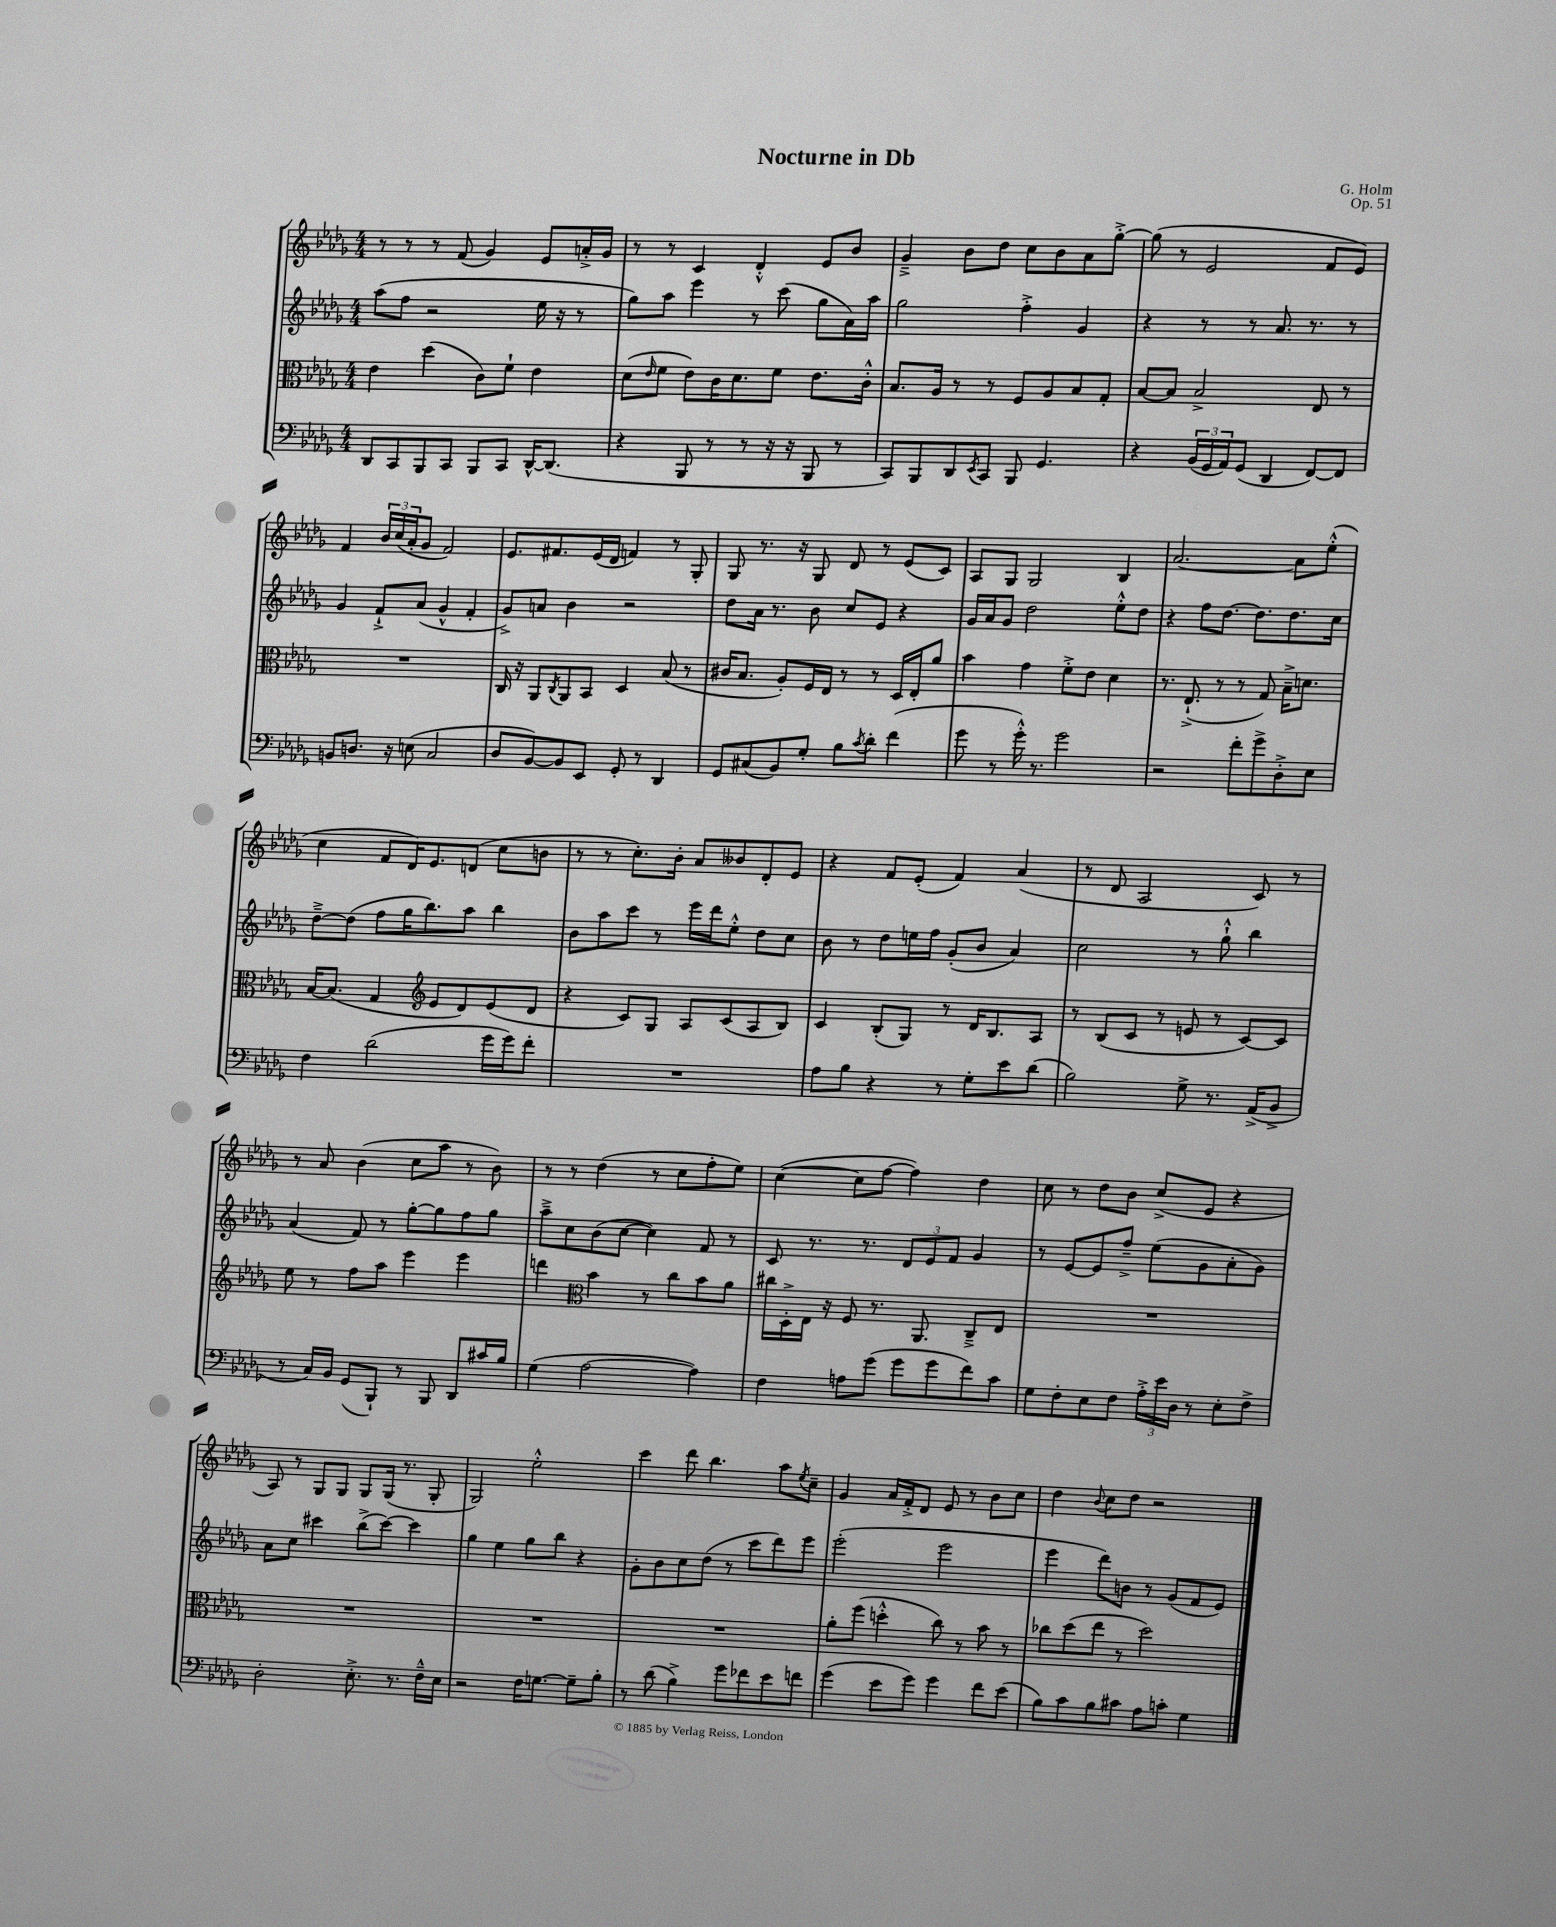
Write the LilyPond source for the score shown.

\header { title = "Nocturne in Db" composer = "G. Holm" opus = "Op. 51" }
<<
\new StaffGroup <<
\new Staff = "s0" {
    \clef treble \key des \major \numericTimeSignature \time 4/4
    r8 r8 r8 f'8( ges'4) ees'8 a'16-.-> ges'16 |
    r8 r8 c'4 des'4-.-^ ees'8 bes'8 |
    ges'4---> bes'8 des''8 c''8 bes'8 aes'8 ges''8~-.-> |
    ges''8( r8 ees'2 f'8 ees'8) |
    f'4 \tuplet 3/2 { bes'16 c''16( aes'16-. } ges'8 f'2) |
    ees'8. fis'8. ees'16( des'16 f'4) r8 ges8-. |
    ges8 r8. r16 ges8 des'8 r8 ees'8( c'8) |
    aes8 ges8 ges2 bes4 |
    aes'2.~ aes'8 ees''8-.-^( |
    c''4 f'8 des'16) ees'8. d'8( c''8 b'8 |
    r8 r8 c''8.-.) bes'16-. aes'8 beses'8 des'8-. ees'8 |
    r4 f'8 ees'8-.( f'4) aes'4( |
    r8 des'8 aes2 c'8) r8 |
    r8 aes'8 bes'4( c''8 aes''8 r8 bes'8) |
    r8 r8 des''4( r8 c''8 f''8-. ees''8) |
    c''4~( c''8 f''8~ f''4) des''4 |
    c''8 r8 des''8 bes'8 c''8->( ees'8 r4 |
    aes8) r8 ges8 ges8 ges8 ges16( r8. ges8-. |
    ges2) ees''2-.-^ |
    c'''4 des'''8 bes''4. aes''8 \acciaccatura { ees''8 } c''8-- |
    ges'4 aes'16 f'16-.-> des'8 ees'8 r8 bes'8 c''8 |
    des''4 \appoggiatura { bes'8 } c''8 des''8 r2 \bar "|." |
}
\new Staff = "s1" {
    \clef treble \key des \major \numericTimeSignature \time 4/4
    aes''8( f''8 r2 ees''16 r16 r8 |
    ges''8) aes''8 ees'''4 r8 c'''8( ges''8 aes'16) aes''16 |
    ges''2 f''4-.-> ges'4 |
    r4 r8 r8 aes'8. r8. r8 |
    ges'4 f'8-!-> aes'8( ges'4-^ f'4-. |
    ges'8->) a'8 bes'4 r2 |
    des''8 aes'16 r8. bes'8 c''8 ees'8 r4 |
    ges'16 aes'16 ges'8 des''2 ees''8-.-^ des''8 |
    r4 f''8 des''8.~ des''8. des''8. c''16 |
    des''8~---> des''8( f''8 ges''16 bes''8.) aes''8 bes''4 |
    bes'8 aes''8 c'''8 r8 ees'''16 des'''16 ees''8-.-^ des''8 c''8 |
    bes'8 r8 des''8 e''16 f''16 ges'8-.( bes'8 aes'4) |
    c''2 r8 ges''8-!-^ bes''4 |
    aes'4( f'8) r8 ges''8~-. ges''8 f''8 ges''8 |
    aes''8---> c''8 bes'8( c''8~ c''4) f'8 r8 |
    c'8 r8. r8. \tuplet 3/2 { des'8 ees'8 f'8 } ges'4 |
    r8 ees'8~ ees'8 f''8---> ees''8( ges'8 aes'8-. ges'8) |
    aes'8 c''8 cis'''4 bes''8->( cis'''8~) cis'''4 |
    ges''4 ees''4 ges''8 bes''8 r4 |
    ges'8-. bes'8 c''8 des''8( r8 c'''8 des'''8) ees'''8 |
    ees'''2-.( ees'''2 |
    ees'''4 des'''8) b'8 r8 ges'8( f'8 ees'8) \bar "|." |
}
\new Staff = "s2" {
    \clef alto \key des \major \numericTimeSignature \time 4/4
    ees'4 des''4( c'8) f'8-! ees'4 |
    des'8( \grace { ees'16 } f'8 ees'8) c'16 des'8. f'8 ees'8. c'16-.-^ |
    bes8. aes16 r8 r8 f8 aes8 bes8 ges8-. |
    bes8~ bes8 bes2-> ees8 r8 |
    R1 |
    c16 r16 aes,8 \acciaccatura { c8 } aes,8 bes,8 des4 bes8( r8 |
    cis'16 bes8. aes8-.) f16 ees16 r8 r8 des16 ees16-. aes'8 |
    bes'4 ges'4 f'8-.-> ees'8 des'4 |
    r8. ees8.-!->( r8 r8 ges8) bes16---> d'8. |
    bes16~ bes8.( ges4 \clef treble ees'8 des'8) ees'8( des'8 |
    r4 c'8) ges8 aes8 c'8( aes8 bes8) |
    c'4 bes8-.( ges8) r8 des'16 bes8. aes8 |
    r8 bes8( c'8 r8 e'8 r8 c'8~) c'8 |
    ees''8 r8 f''8 aes''8 ees'''4 ees'''4 |
    d'''4 \clef alto bes'4 r8 c''8 bes'8 aes'8 |
    cis''16 des16-.-> ees16 r16 f8 r8. aes,8. c8---> ees8 |
    R1 |
    R1 |
    R1 |
    R1 |
    aes'8-. f''8( d''4-.-^ c''8) r8 bes'8 r8 |
    ces''8 des''8( ees''8 r8 des''2) \bar "|." |
}
\new Staff = "s3" {
    \clef bass \key des \major \numericTimeSignature \time 4/4
    des,8 c,8 bes,,8 c,8 bes,,8 c,8 des,16~-^ des,8.( |
    r4 bes,,8 r8 r8 r16 r16 bes,,8 r8 |
    c,8) bes,,8 des,8 \acciaccatura { ees,8 } c,8 bes,,8 ges,4. |
    r4 \tuplet 3/2 { bes,16( ges,16 aes,16) } ges,8( des,4 f,8~) f,8 |
    b,8 d8. r16 e8( c2 |
    des8 bes,8~) bes,8 ees,8 ges,8-. r8 des,4 |
    ges,8 cis8( bes,8) ges8-. bes8 \acciaccatura { c'8 } des'8-. f'4( |
    ges'8 r8 ges'16-.-^) r8. ges'2 |
    r2 f'8-. ges'8-> des8-.-> ees8 |
    f4 des'2( ges'16 ges'16) f'8-. |
    R1 |
    aes8 bes8 r4 r8 ges8-. ees'8 des'8( |
    bes2) ges8-> r8. aes,16->( bes,8-> |
    r8 c16) bes,16 ges,8( bes,,8-!) r8 bes,,8 des,8 cis'16 bes16 |
    ges4( aes2~ aes4) |
    f4 a8 ges'8( ges'8 ges'8 f'8) c'8 |
    ges8 f8-. ees8 f8 \tuplet 3/2 { aes16-.-> ees'16 des16 } r8 ees8-. f8-> |
    des2-. ees8.-.-> r8. f16---^ ees16 |
    r2 f16 g8.~ g8-- bes8-. |
    r8 des'8( bes4->) ges'8 fes'8 ees'8 f'8 |
    ges'4( ees'8 ges'8) ges'4 f'8 ees'8( |
    bes8) c'8 bes8 cis'8 aes8 c'8-. ges4 \bar "|." |
}
>>
>>
\layout { \context { \Score \remove "Bar_number_engraver" } }
